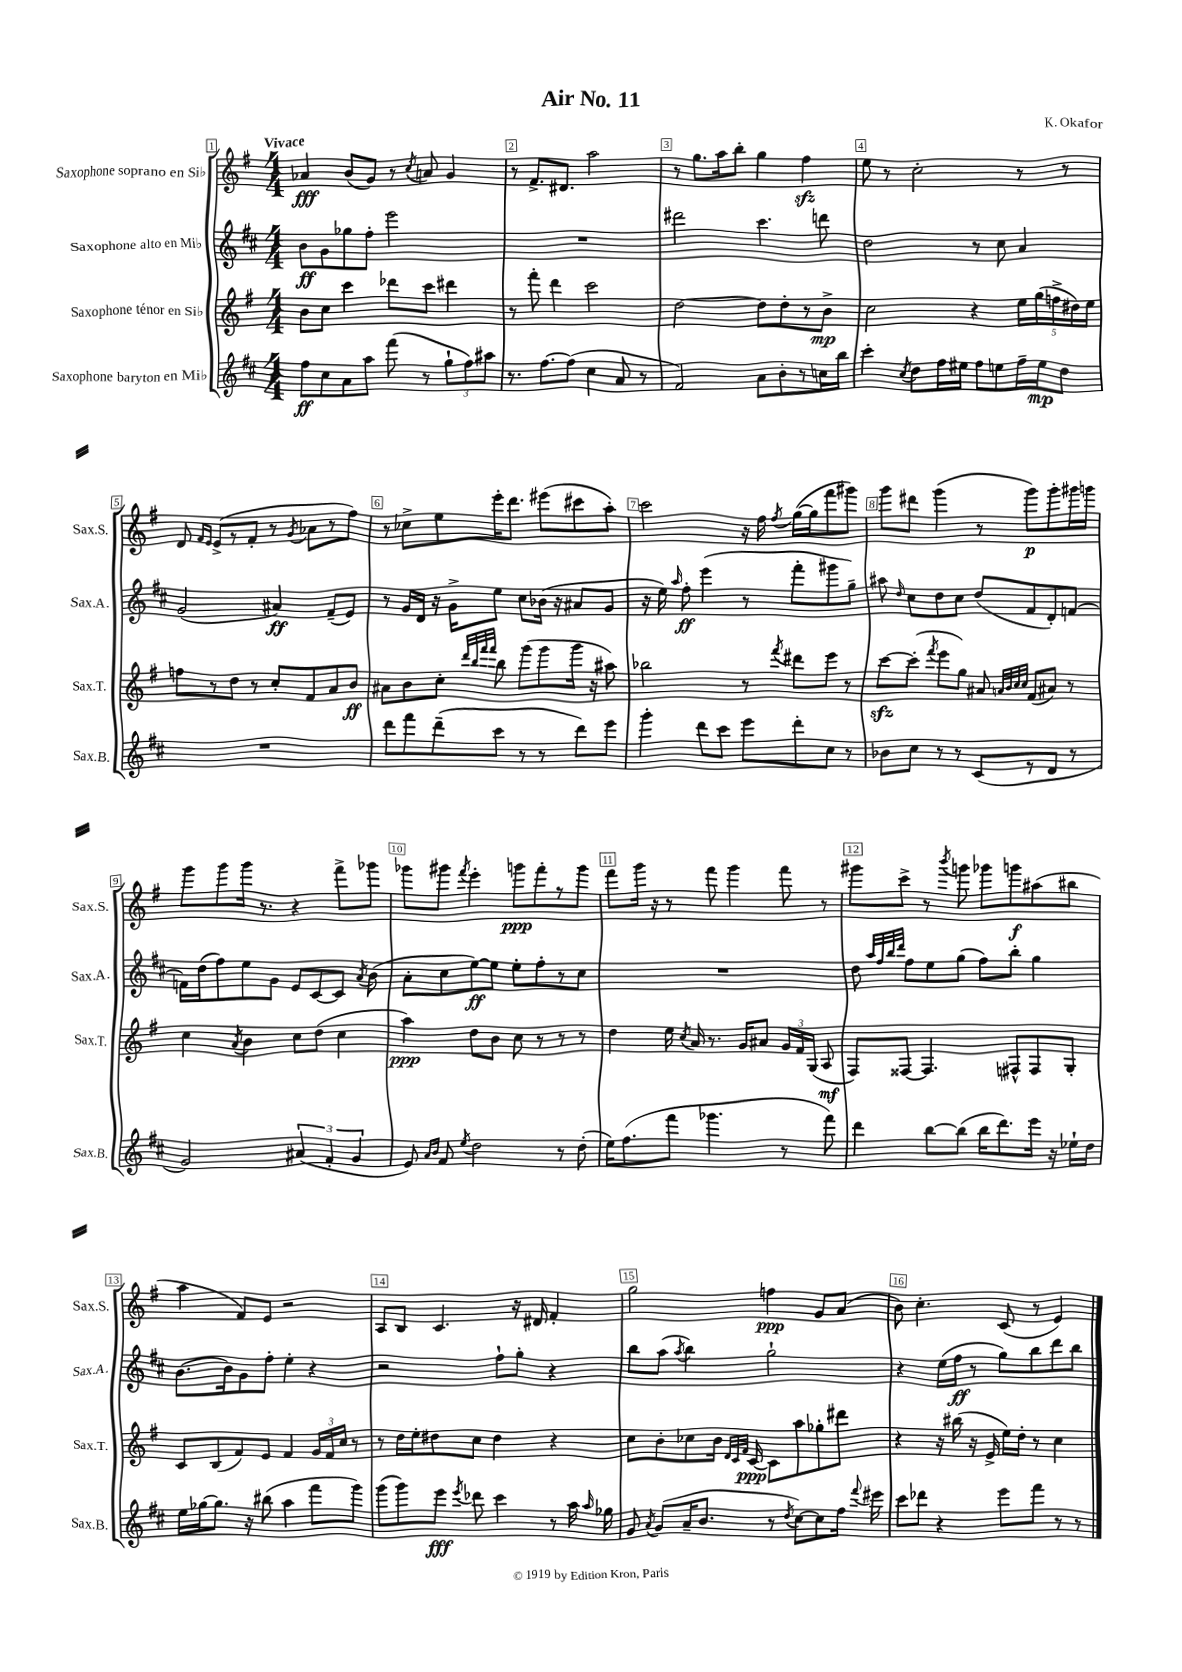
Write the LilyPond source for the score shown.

\header { title = "Air No. 11" composer = "K. Okafor" }
<<
\new StaffGroup <<
\new Staff = "s0" \with { instrumentName = "Saxophone soprano en Sib" shortInstrumentName = "Sax.S." } {
    \clef treble \key g \major \numericTimeSignature \time 4/4 \tempo "Vivace"
    \autoBeamOff aes'4\fff b'8[( g'8]) r8 \acciaccatura { c''8 } a'8 g'4 |
    r8 fis'8.[-> dis'8.] a''2 |
    r8 g''8.[ a''16 b''8]-. g''4 fis''4\sfz |
    e''8 r8 c''2-. r8 r8 |
    d'8 \grace { fis'16[ e'16] } e'8[->( r8 fis'8]-. r8 \acciaccatura { g'8 } aes'8[ r8 fis''8]) |
    r8 ces''8[-> e''8 e'''16-. d'''8.] eis'''8[( cis'''8 a''8]-.) |
    c'''2 r16 fis''16 \acciaccatura { fis''8 } g''16[~( g''16 fis'''8 gis'''8]) |
    g'''8[ dis'''8] g'''4( r8 g'''8[\p) g'''8-. gis'''16 g'''16] |
    g'''8[ g'''8 g'''16] r8. r4 fis'''8[-> ges'''8] |
    ges'''8[ gis'''8] \acciaccatura { fis'''8 } e'''4-. g'''8[\ppp fis'''8-. r8 g'''8] |
    fis'''8[ g'''16] r16 r8 fis'''8 g'''4 fis'''8 r8 |
    gis'''8[ c'''8]-> r8 \acciaccatura { b'''8 } g'''8 ges'''8[ g'''8\f ais''8( bis''8] |
    a''4 fis'8[) e'8] r2 |
    a8[ b8] c'4. r16 dis'16 fis'4-. |
    g''2 f''4\ppp g'8[ a'8]( |
    b'8) c''4.-. c'8( r8 e'4) \bar "|." |
}
\new Staff = "s1" \with { instrumentName = "Saxophone alto en Mib" shortInstrumentName = "Sax.A." } {
    \clef treble \key d \major \numericTimeSignature \time 4/4
    \autoBeamOff b'8[\ff g'8 ges''8 fis''8]-. e'''2 |
    R1 |
    dis'''2 cis'''4. d'''8 |
    d''2 r8 cis''8 a'4 |
    g'2( ais'4\ff) fis'8[--( e'8]) |
    r8 g'16[ d'16] r16 g'16[-> e''8] cis''8[ bes'16]( r16 ais'8[ g'8] |
    r16 e''16) \grace { a''16 } fis''8-.\ff e'''4( r8 fis'''8[-. gis'''8 g''8]--) |
    ais''8 \grace { d''16 } cis''8[ d''8 cis''8] d''8[( fis'8 d'8-.) f'8]~ |
    f'16[ d''16( fis''8) e''8 g'8] e'8[ cis'8~ cis'8] \acciaccatura { a'8 } b'8( |
    a'8[-. cis''8 e''8~\ff) e''8] e''8[-. fis''8-. r8 cis''8] |
    R1 |
    d''8 \grace { a''32[ fis''32 b''32 d'''32] } fis''8[ e''8 g''8]( fis''8[) b''8]-. g''4 |
    b'8.[~ b'16 g'8 fis''8]-. e''4-. r4 |
    r2 fis''8[-! g''8]-. r4 |
    b''8[ a''8]( \acciaccatura { a''8 } b''4) g''2-! |
    r4 e''16[( fis''16]\ff r8 g''8[) b''8 d'''8 b''8] \bar "|." |
}
\new Staff = "s2" \with { instrumentName = "Saxophone ténor en Sib" shortInstrumentName = "Sax.T." } {
    \clef treble \key g \major \numericTimeSignature \time 4/4
    \autoBeamOff b'8[ c''8] c'''4 des'''8[ c'''8] dis'''4 |
    r8 fis'''8-. d'''4 c'''2 |
    d''2~ d''8[ d''8-. r8 b'8]->\mp |
    c''2 r4 \tuplet 5/4 { e''16[ g''16( f''16-> dis''16) e''16] } |
    f''8[ r8 d''8] r8 c''8[-. fis'8 a'8 b'8]\ff |
    ais'8[ b'8 c''8]-. \grace { d'''32[ b''32 fis'''32 fis'''32] } b''8 g'''8[( g'''8 g'''16] r16 ais''8) |
    bes''2 r8 \acciaccatura { fis'''8 } dis'''8[ e'''8] r8 |
    c'''8[~\sfz c'''8]-.( \acciaccatura { fis'''8 } e'''8[ g''8]) ais'8 \grace { a'32[ b'32 c''32 c''32] } fis'8[( ais'8]) r8 |
    c''4 \acciaccatura { a'8 } b'4 c''8[ d''8]( c''4 |
    a''4\ppp) d''8[ b'8] c''8 r8 r8 r8 |
    d''4 e''16 \acciaccatura { c''8 } a'16 r8. g'16[ ais'8] \tuplet 3/2 { g'16[ fis'16 g16]( } a8\mf |
    fis8[) fisis8]~ fisis4. fis8[-^ fis8 g8]-. |
    c'8[ b8( fis'8) e'8] fis'4 \tuplet 3/2 { g'16[ fis'16 c''16] } r8 |
    r8 d''16[ e''16-. dis''8 c''8] dis''4 r4 |
    c''8[ b'8-. ces''8 b'16] \grace { d'32[ c'32 fis'32] } c'16~\ppp c'8[ a''8 ges''8-. dis'''8] |
    r4 r16 bis''16( r16 e'16-> e''16[) d''16]-. r8 c''4 \bar "|." |
}
\new Staff = "s3" \with { instrumentName = "Saxophone baryton en Mib" shortInstrumentName = "Sax.B." } {
    \clef treble \key d \major \numericTimeSignature \time 4/4
    \autoBeamOff fis''8[\ff cis''8 a'8 a''8] fis'''8( r8 \tuplet 3/2 { g''8[-! fis''8) ais''8] } |
    r8. fis''8.[~ fis''8]( cis''4 a'8 r8 |
    fis'2) a'8[ b'8-. r8 c''16 b''16] |
    cis'''4-. \acciaccatura { cis''8 } d''8[ fis''16 eis''16] fis''8[ e''8 fis''16-- e''16\mp d''8] |
    R1 |
    d'''8[ fis'''8 d'''8--( cis'''8] r8 r8 d'''8[) e'''8] |
    g'''4-. d'''8[ cis'''8] e'''8[ d'''8-. cis''8] r8 |
    bes'8[ cis''8] r8 r8 cis'8[( r8 d'8] r8 |
    g'2) \tuplet 3/2 { ais'4( fis'4-. g'4 } |
    e'8) \grace { a'16[ b'16] } fis'8 \acciaccatura { e''8 } d''2 r8 d''8-.( |
    e''16[) fis''8.( fis'''8] ges'''4. r8 fis'''8) |
    d'''4 b''8[~ b''8]( b''16[ d'''8.) e'''16] r16 ees''16[-! d''16] |
    e''16[ ges''16~ ges''8.] r16 bis''8( a''4 fis'''8[ g'''8]) |
    g'''8[( g'''8) e'''8]\fff \acciaccatura { e'''8 } des'''8 cis'''4 r8 a''16 \grace { a''16 } ges''16 |
    g'8 \acciaccatura { a'8 } g'8[( a'16-- b'8.] r8 \acciaccatura { d''8 } cis''8[~) cis''8 fis''16] \appoggiatura { fis'''8 } eis'''16 |
    cis'''8[ des'''8] r4 e'''8[ fis'''8] r8 r8 \bar "|." |
}
>>
>>
\layout { \context { \Score \override BarNumber.break-visibility = ##(#f #t #t) barNumberVisibility = #all-bar-numbers-visible \override BarNumber.stencil = #(make-stencil-boxer 0.1 0.3 ly:text-interface::print) } }
